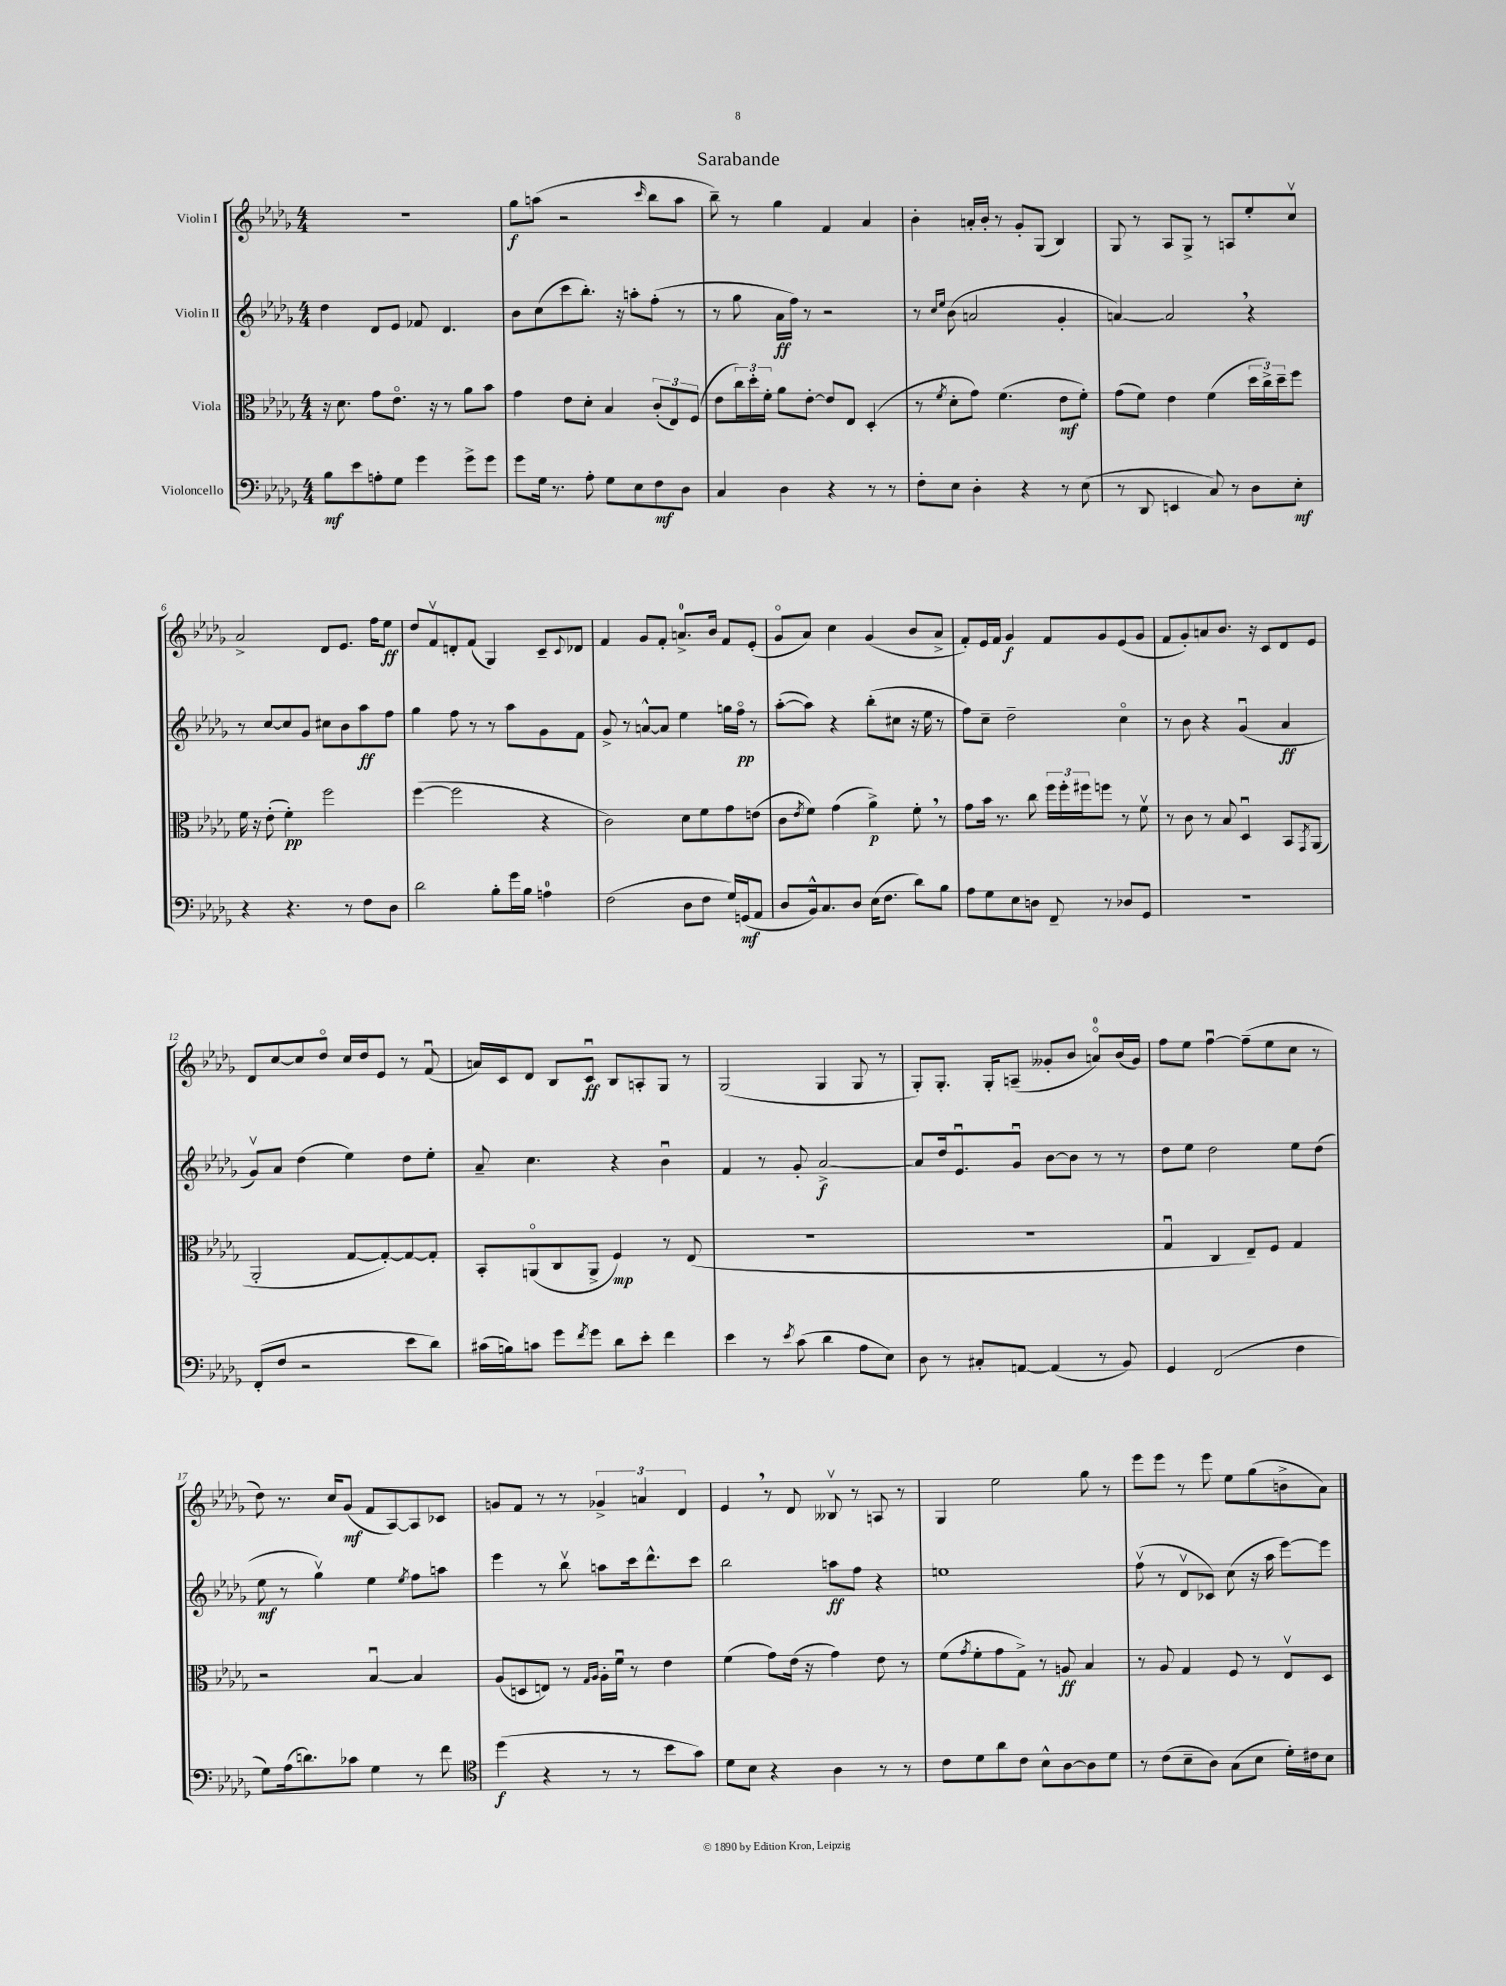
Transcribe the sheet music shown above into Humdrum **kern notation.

**kern	**kern	**kern	**kern
*staff4	*staff3	*staff2	*staff1
*clefF4	*clefC3	*clefG2	*clefG2
*k[b-e-a-d-g-]	*k[b-e-a-d-g-]	*k[b-e-a-d-g-]	*k[b-e-a-d-g-]
*M4/4	*M4/4	*M4/4	*M4/4
8B-	16r	4dd-	1r
.	8.d-	.	.
8e-	.	.	.
8A'	8g-	8d-	.
8G-	8.e-o	8e-	.
4g-	.	8f-	.
.	16r	.	.
.	8r	4.d-	.
8g-^	8a-	.	.
8g-	8b-	.	.
=	=	=	=
8g-	4g-	8b-	8gg-
16G-	.	(8cc	(8aa
8.r	.	.	.
.	8e-	8ccc	2r
8A-'	8d-'	8.bb-')	.
8G-	4B-	.	.
.	.	16r	.
8E-	.	8aa'	.
.	.	.	16qqccc
8F	(12c'	(8ff'	8bb-
.	12E-)	.	.
8D-	.	8r	8aa
.	(12F	.	.
=	=	=	=
4C	8e-	8r	8bb-~)
.	24cc)	8gg-	8r
.	24dd-'	.	.
.	24f'	.	.
4D-	8a-	16a-	4gg-
.	.	16ff)	.
.	[8e-'	8r	.
4r	8e-]	2r	4f
.	8E-	.	.
8r	(4D-'	.	4a-
8r	.	.	.
=	=	=	=
8F'	8r	8r	4b-'
.	.	16qqcc	.
.	8qf	16qqee-	.
8E-	8d-'	(8b-	.
4D-'	8g-)	2a	16a'
.	.	.	16b-'
.	(4.f	.	8r
4r	.	.	8g-'
.	.	.	(8G-
8r	8e-	4g-'	4B-)
(8E-	8f')	.	.
=	=	=	=
8r	(8g-	[4a)	8G-
8DD-	8f)	.	8r
4EE	4e-	2a]	8A-
.	.	.	8G-^
8C)	(4f	.	8r
8r	.	.	8A
8D-	24dd-	4r	8ee-'
.	24cc^)	.	.
.	24dd-~	.	.
8E-'	8ff	.	8ccv
=	=	=	=
4r	16f	8r	2a-^
.	16r	.	.
.	(8e-'	[8cc	.
4.r	4f')	8cc]	.
.	.	8g-	.
.	2ff	8cc#	8d-
8r	.	8b-	8.e-
8F	.	8aa-	.
.	.	.	16ff
8D-	.	8ff	8ee-
=	=	=	=
2d-	([4ff	4gg-	8dd-
.	.	.	8fv
.	2ff]	8ff	8d'
.	.	8r	(8f
8B-'	.	8r	4G-)
16g-	.	8aa-	.
16B-	.	.	.
4A	4r	8g-	8c~
.	.	.	8qqc
.	.	8f	8d-
=	=	=	=
(2F	2c)	8g-^	4f
.	.	8r	.
.	.	[8a^^	8g-
.	.	8a]	8f'
8D-	8d-	4ee-	8.a^
8F	8f	.	.
.	.	.	16b-
16G-)	8g-	16gg	8f
(16GG	.	16ffo	.
8AA-	(8e	8r	(8e-'
=	=	=	=
8D-	8c	([8aa-'	8g-o
.	8qe-	.	.
16BB-^^)	8f)	8aa-])	8a-)
8.C	.	.	.
.	(4g-	4r	4cc
8D-	.	.	.
(16E-	4a-^)	(8bb-'	(4g-
8.F	.	.	.
.	.	8cc#	.
8d-)	8f'	16r	8b-
.	.	16ee-	.
8B-	8r	8r	8a-^
=	=	=	=
8A-	8g-	8ff)	8f')
8G-	16b-	8cc~	16e-
.	8.r	.	16f
8E-	.	2dd-~	4g-
8D	8cc	.	.
8FF~	24ff	.	8f
.	24ff'	.	.
.	24ff#	.	.
8r	8ff	.	8g-
8D-	8r	4cco	(8e-
8GG-	8fv	.	8g-
=	=	=	=
1r	8r	8r	8f
.	8c	8b-	8g-')
.	8r	4r	8a
.	8B-	.	8.b-
.	4D-u	(4g-u	.
.	.	.	16r
.	.	.	8c
.	8BB-	4a-	8d-
.	8qGG-	.	.
.	(8AA-	.	8e-
=	=	=	=
(8FF'	2AA-'	8g-v)	8d-
8F	.	8a-	[8cc
2r	.	(4dd-	8cc]
.	.	.	8dd-o
.	[8G-	4ee-)	16cc
.	.	.	16dd-
.	8G-'_)	.	8e-
8e-	8G-_	8dd-	8r
8d-)	8G-']	8ee-'	(8fu
=	=	=	=
(16c#	8BB-'	8a-~	16a)
16B)	.	.	16c
8c	(8AAo	4.cc	8d-
8g-	8C	.	8B-
8qf	.	.	.
8g-	8AA^	.	8cu
8d-	4F)	4r	8B-
8e-'	.	.	8A'
4f	8r	4b-u	8G-
.	(8E-	.	8r
=	=	=	=
4e-	1r	4f	(2G-
8r	.	8r	.
8qe-	.	.	.
(8c	.	8g-'	.
4d-	.	[2a-^	4G-
8A-	.	.	8G-
8E-)	.	.	8r
=	=	=	=
8D-	1r	8a-]	8G-')
8r	.	16dd-	8.G-'
.	.	8.e-u	.
8C#'	.	.	.
.	.	.	16G-'
[8AA	.	8g-u	(8A~
(4AA]	.	[8b-	8g--'
.	.	8b-]	8b-
8r	.	8r	8ao)
8BB-)	.	8r	(16b-
.	.	.	16g--)
=	=	=	=
4GG-	4G-u	8dd-	8ff
.	.	8ee-	8ee-
(2FF	4C	2dd-	[4ffu
.	8E-~)	.	(8ff~]
.	8F	.	8ee-
4F	4G-	8ee-	8cc
.	.	(8dd-	8r
=	=	=	=
8G-)	2r	8ee-	8dd-)
(16A-	.	8r	8.r
8.d)	.	.	.
.	.	4gg-v)	.
.	.	.	16cc
8c-	.	.	(8g-
4G-	[4B-u	4ee-	8f
.	.	.	[8A-)
.	.	8qee-	.
8r	4B-]	8ff	8A-]
8f	.	8aa	8c-
=	=	=	=
*clefC4	*	*	*
(4dd-	(8A-	4eee-	8g
.	8D	.	8f
4r	8E)	8r	8r
.	8r	8bb-v	8r
.	16qqG-	.	.
.	16qqA-	.	.
8r	16A-'	8aa	6g-^
.	16fu	.	.
8r	8r	16ccc	.
.	.	.	6a
.	.	8.ddd-^^	.
8b-	4e-	.	.
.	.	.	6d-
8g-)	.	8ccc	.
=	=	=	=
8d-	(4f	2bb-	4e-
8B-	.	.	.
4r	8g-)	.	8r
.	(16e-	.	8d-
.	16r	.	.
4A-	4g-)	8aa	8B--v
.	.	8ff	8r
8r	8e-	4r	8A
8r	8r	.	8r
=	=	=	=
8c	(8f	1ee	4G-
.	8qg-	.	.
8d-	8f'	.	.
8a-	8g-	.	2ee-
8c	8G-^)	.	.
8B-^^	8r	.	.
[8A-	8A	.	.
8A-]	4B-	.	8gg-
8d-	.	.	8r
=	=	=	=
8r	8r	(8ffv	8eee-
(8c	8A-	8r	8eee-
8B-~	4G-	8d-v	8r
8A-)	.	8c-)	8eee-
(8G-	8F	(8cc	8ee-
8B-	8r	16r	(8gg-
.	.	16aa-	.
16d-')	8E-v	[8eee-)	8b^
16c#	.	.	.
8B-	8D-	8eee-]	8a-)
==	==	==	==
*-	*-	*-	*-
